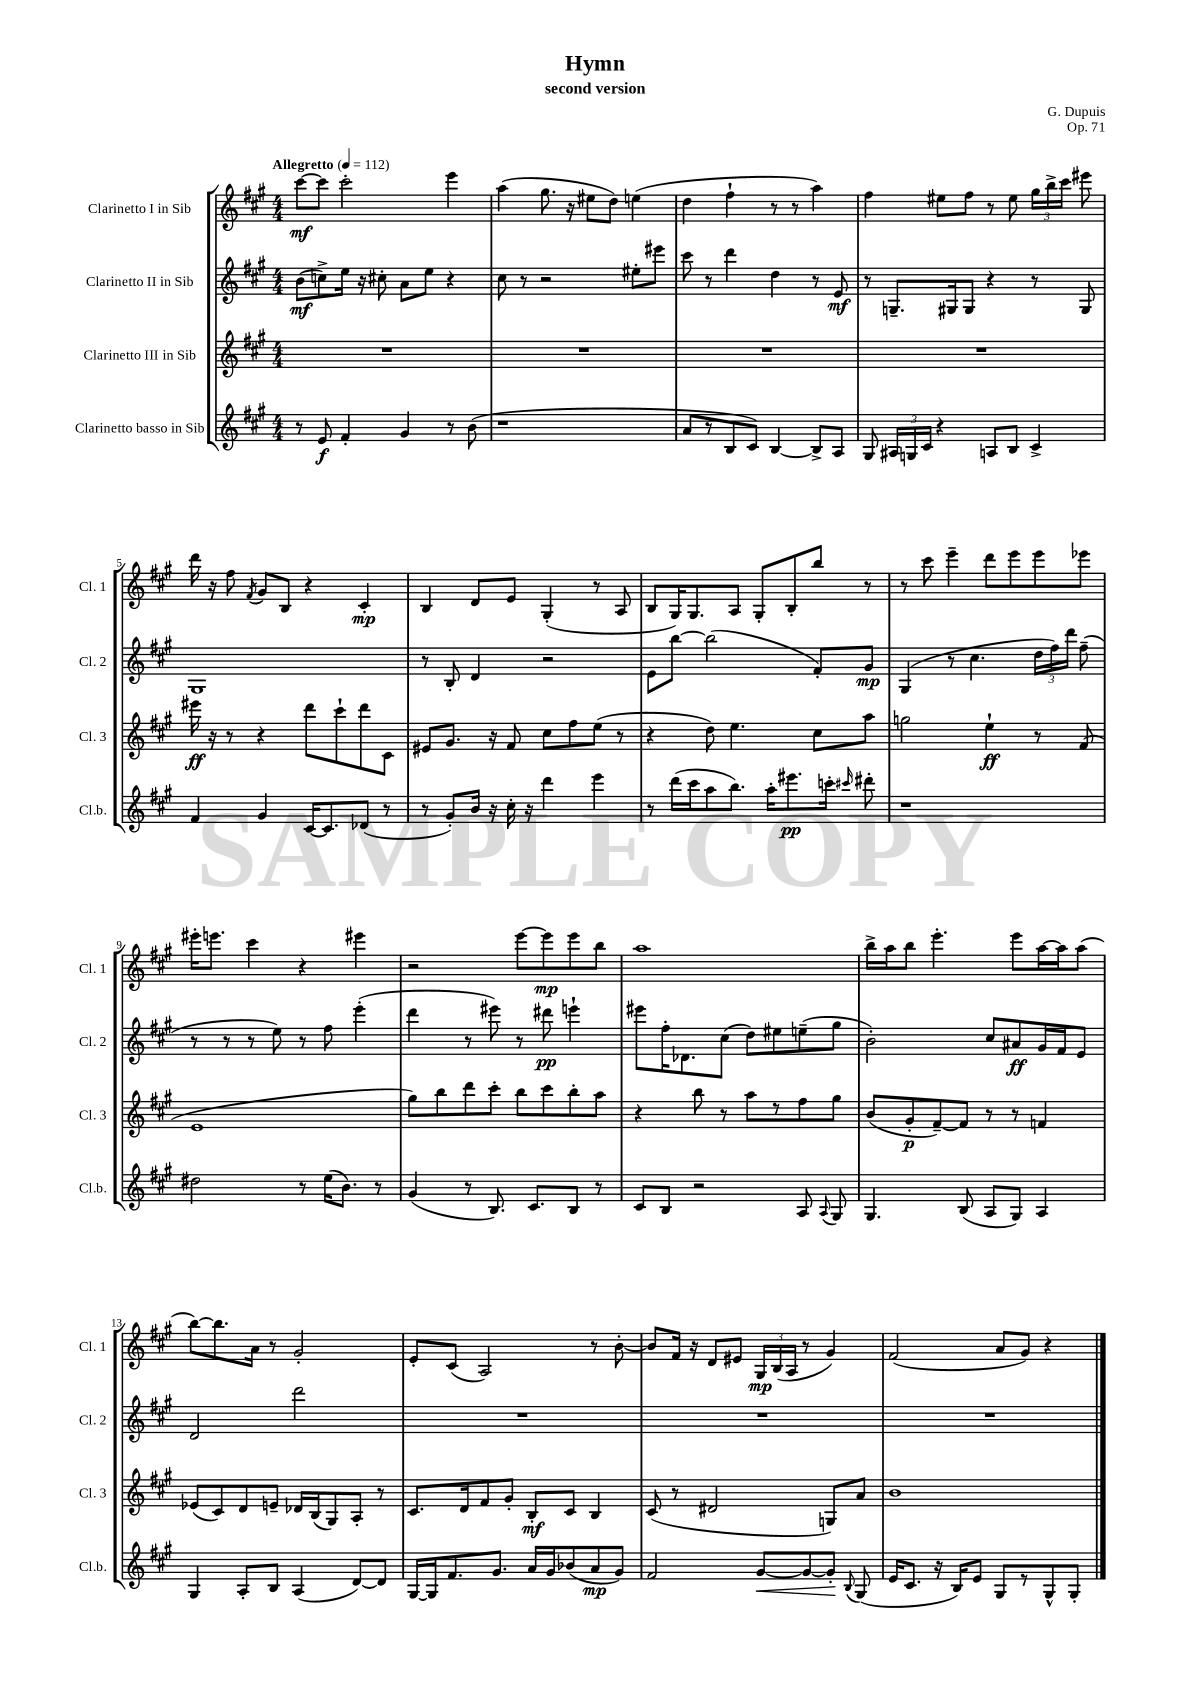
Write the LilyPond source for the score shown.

\header { title = "Hymn" composer = "G. Dupuis" subtitle = "second version" opus = "Op. 71" }
<<
\new StaffGroup <<
\new Staff = "s0" \with { instrumentName = "Clarinetto I in Sib" shortInstrumentName = "Cl. 1" } {
    \clef treble \key a \major \numericTimeSignature \time 4/4 \tempo "Allegretto" 4 = 112
    \autoBeamOff cis'''8[~\mf cis'''8] cis'''2-. e'''4 |
    a''4( gis''8. r16 eis''8[ d''8]) e''4( |
    d''4 fis''4-! r8 r8 a''4) |
    fis''4 eis''8[ fis''8] r8 eis''8 \tuplet 3/2 { gis''16[ b''16-> cis'''16] } eis'''8 |
    d'''16 r16 fis''8 \acciaccatura { fis'8 } gis'8[ b8] r4 cis'4-.\mp |
    b4 d'8[ e'8] gis4-.( r8 a8 |
    b8[ gis16) gis8. a8] gis8[-. b8-. b''8] r8 |
    r8 cis'''8 e'''4-- d'''8[ e'''8 e'''8 ees'''8] |
    eis'''16[-. e'''8.] cis'''4 r4 eis'''4 |
    r2 e'''8[~ e'''8\mp e'''8 b''8] |
    a''1 |
    b''16[-> a''16 b''8] e'''4.-. e'''8[ a''16~ a''16 a''8]( |
    b''8[~) b''8. a'16] r8 gis'2-. |
    e'8[-. cis'8]( a2) r8 b'8~-. |
    b'8[ fis'16] r16 d'8[ eis'8] \tuplet 3/2 { gis16[\mp b16( a16] } r8 gis'4) |
    fis'2( a'8[ gis'8]) r4 \bar "|." |
}
\new Staff = "s1" \with { instrumentName = "Clarinetto II in Sib" shortInstrumentName = "Cl. 2" } {
    \clef treble \key a \major \numericTimeSignature \time 4/4
    \autoBeamOff b'8[\mf( c''8->) e''16] r16 cis''8-. a'8[ e''8] r4 |
    cis''8 r8 r2 eis''8[-. eis'''8] |
    cis'''8 r8 d'''4 d''4 r8 e'8\mf |
    r8 g8.[-- gis16 gis8] r4 r8 gis8 |
    gis1 |
    r8 b8-. d'4 r2 |
    e'8[ b''8]~ b''2( fis'8[-.) gis'8]\mp |
    gis4( r8 cis''4. \tuplet 3/2 { d''16[ fis''16) d'''16] } fis''8--( |
    r8 r8 r8 e''8) r8 fis''8 e'''4-.( |
    d'''4 r8 eis'''8) r8 dis'''8\pp e'''4-! |
    eis'''8[ fis''16-. des'8. cis''8]( d''8[) eis''8 e''8--( gis''8] |
    b'2-.) cis''8[ ais'8\ff gis'16 fis'16 e'8] |
    d'2 d'''2 |
    R1 |
    R1 |
    R1 \bar "|." |
}
\new Staff = "s2" \with { instrumentName = "Clarinetto III in Sib" shortInstrumentName = "Cl. 3" } {
    \clef treble \key a \major \numericTimeSignature \time 4/4
    \autoBeamOff R1 |
    R1 |
    R1 |
    R1 |
    eis'''16\ff r16 r8 r4 d'''8[ cis'''8-! d'''8 cis'8] |
    eis'8[ gis'8.] r16 fis'8 cis''8[ fis''8 e''8]( r8 |
    r4 d''8) e''4. cis''8[ a''8] |
    g''2 e''4-!\ff r8 fis'8( |
    e'1 |
    gis''8[) b''8 d'''8 cis'''8]-. b''8[ cis'''8 b''8-. a''8] |
    r4 b''8 r8 a''8[ r8 fis''8 gis''8] |
    b'8[( gis'8-.\p fis'8~--) fis'8] r8 r8 f'4 |
    ees'8[( cis'8) d'8 e'8]-- des'16[ b16( gis8) a8]-. r8 |
    cis'8.[ d'16 fis'8 gis'8]-. b8[-.\mf cis'8] b4 |
    cis'8( r8 dis'2 g8[) a'8] |
    b'1 \bar "|." |
}
\new Staff = "s3" \with { instrumentName = "Clarinetto basso in Sib" shortInstrumentName = "Cl.b." } {
    \clef treble \key a \major \numericTimeSignature \time 4/4
    \autoBeamOff r8 e'8\f fis'4-. gis'4 r8 b'8( |
    r1 |
    a'8[ r8 b8 cis'8]) b4~ b8[-> a8] |
    gis8 \tuplet 3/2 { ais16[ g16 cis'16] } r4 a8[ b8] cis'4-> |
    fis'4 gis'4 cis'16[~ cis'8. des'8]( r8 |
    r8 gis'8[-.) b'16] r16 cis''16-. r16 d'''4 e'''4 |
    r8 d'''16[( cis'''16 a''8 b''8.]) a''16[-. eis'''8.\pp c'''16]-. \grace { cis'''16 } dis'''8-. |
    r1 |
    dis''2 r8 e''16[( b'8.]) r8 |
    gis'4( r8 b8.) cis'8.[ b8] r8 |
    cis'8[ b8] r2 a8 \appoggiatura { a8 } gis8 |
    gis4. b8( a8[ gis8]) a4 |
    gis4 a8[-. b8] a4( d'8[~) d'8] |
    gis16[~ gis16 fis'8. gis'8.] a'16[ gis'16 bes'8( a'8\mp gis'8]) |
    fis'2 gis'8[~\< gis'8~ gis'8]-.\! \appoggiatura { b8 } gis8( |
    e'16[ cis'8.] r16 b16[) e'8] gis8[ r8 gis8-^ gis8]-. \bar "|." |
}
>>
>>
